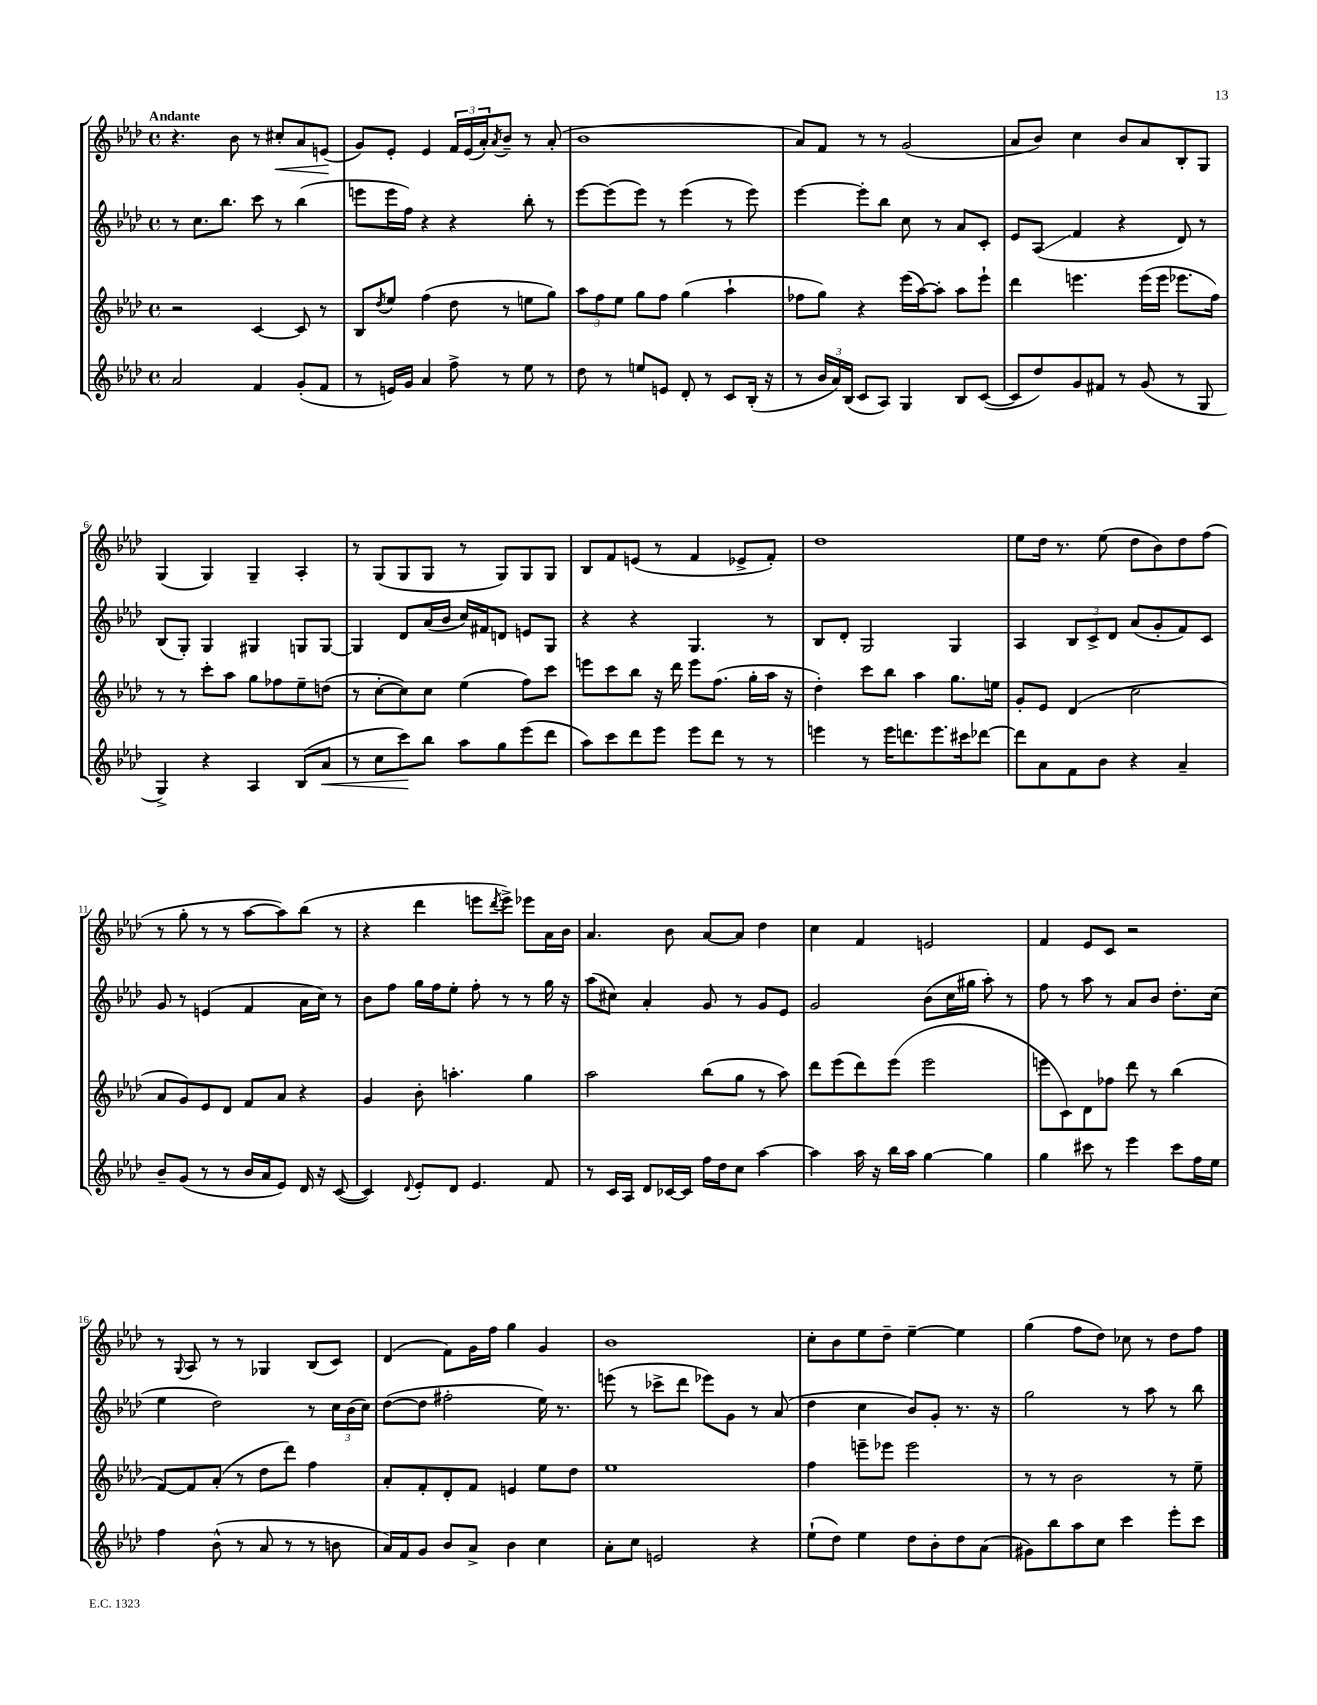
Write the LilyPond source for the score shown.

<<
\new StaffGroup <<
\new Staff = "s0" {
    \clef treble \key aes \major \defaultTimeSignature \time 4/4 \tempo "Andante"
    r4. bes'8 r8 cis''8-.\< aes'8 e'8\!( |
    g'8) ees'8-. ees'4 \tuplet 3/2 { f'16 ees'16( aes'16-.) } \acciaccatura { aes'8 } bes'8-- r8 aes'8-.( |
    bes'1 |
    aes'8) f'8 r8 r8 g'2( |
    aes'8 bes'8) c''4 bes'8 aes'8 bes8-. g8 |
    g4( g4) g4-- aes4-. |
    r8 g8( g8 g8 r8 g8) g8 g8 |
    bes8 f'8 e'8( r8 f'4 ees'8-> f'8-.) |
    des''1 |
    ees''8 des''16 r8. ees''8( des''8 bes'8) des''8 f''8( |
    r8 g''8-. r8 r8 aes''8~ aes''8) bes''8( r8 |
    r4 des'''4 e'''8 \acciaccatura { des'''8 } e'''8->) ees'''8 aes'16 bes'16 |
    aes'4. bes'8 aes'8~ aes'8 des''4 |
    c''4 f'4 e'2 |
    f'4 ees'8 c'8 r2 |
    r8 \appoggiatura { g8 } aes8 r8 r8 ges4 bes8( c'8) |
    des'4( f'8) g'16 f''16 g''4 g'4 |
    bes'1 |
    c''8-. bes'8 ees''8 des''8-- ees''4~-- ees''4 |
    g''4( f''8 des''8) ces''8 r8 des''8 f''8 \bar "|." |
}
\new Staff = "s1" {
    \clef treble \key aes \major \defaultTimeSignature \time 4/4
    r8 c''8. bes''8. c'''8 r8 bes''4( |
    e'''8 e'''16 f''16) r4 r4 bes''8-. r8 |
    ees'''8~ ees'''8( ees'''8) r8 ees'''4( r8 ees'''8) |
    ees'''4~ ees'''8-. bes''8 c''8 r8 aes'8 c'8-. |
    ees'8 aes8\glissando( f'4 r4 des'8) r8 |
    bes8( g8-.) g4 gis4 g8 g8~ |
    g4 des'8 aes'16( bes'16 c''16) fis'16 d'8 e'8 g8 |
    r4 r4 g4. r8 |
    bes8 des'8-. g2 g4 |
    aes4 \tuplet 3/2 { bes8 c'8-> des'8 } aes'8( g'8-. f'8) c'8 |
    g'8 r8 e'4( f'4 aes'16 c''16) r8 |
    bes'8 f''8 g''16 f''16 ees''8-. f''8-. r8 r8 g''16 r16 |
    aes''8( cis''8) aes'4-. g'8 r8 g'8 ees'8 |
    g'2 bes'8( c''16 gis''16 aes''8-.) r8 |
    f''8 r8 aes''8 r8 aes'8 bes'8 des''8.-. c''16( |
    ees''4 des''2) r8 \tuplet 3/2 { c''16 bes'16( c''16) } |
    des''8~( des''8 fis''2-. ees''16) r8. |
    e'''8( r8 ces'''8-> des'''8 ees'''8) g'8 r8 aes'8( |
    des''4 c''4 bes'8) g'8-. r8. r16 |
    g''2 r8 aes''8 r8 bes''8 \bar "|." |
}
\new Staff = "s2" {
    \clef treble \key aes \major \defaultTimeSignature \time 4/4
    r2 c'4~ c'8 r8 |
    bes8 \acciaccatura { des''8 } ees''8 f''4( des''8 r8 e''8 g''8) |
    \tuplet 3/2 { aes''8 f''8 ees''8 } g''8 f''8 g''4( aes''4-! |
    fes''8 g''8) r4 ees'''16( aes''16~) aes''8-. aes''8 ees'''8-! |
    des'''4 e'''4. e'''16( e'''16 ees'''8. f''16) |
    r8 r8 c'''8-. aes''8 g''8 fes''8 ees''8-- d''8( |
    r8 c''8~-. c''8) c''8 ees''4( f''8) c'''8 |
    e'''8 c'''8 bes''8 r16 des'''16 e'''8 f''8.( g''16-. aes''16 r16 |
    des''4-.) c'''8 bes''8 aes''4 g''8. e''16 |
    g'8-. ees'8 des'4( c''2 |
    aes'8 g'8) ees'8 des'8 f'8 aes'8 r4 |
    g'4 bes'8-. a''4.-. g''4 |
    aes''2 bes''8( g''8 r8 aes''8) |
    des'''8 ees'''8( des'''8) ees'''8( ees'''2 |
    e'''8 c'8) des'8 fes''8 des'''8 r8 bes''4( |
    f'8~) f'8 aes'8-.( r8 des''8 des'''8) f''4 |
    aes'8-. f'8-. des'8-. f'8 e'4 ees''8 des''8 |
    ees''1 |
    f''4 e'''8-- ees'''8 ees'''2 |
    r8 r8 bes'2 r8 ees''8-- \bar "|." |
}
\new Staff = "s3" {
    \clef treble \key aes \major \defaultTimeSignature \time 4/4
    aes'2 f'4 g'8-.( f'8 |
    r8 e'16) g'16 aes'4 f''8-> r8 ees''8 r8 |
    des''8 r8 e''8 e'8 des'8-. r8 c'8 bes16-.( r16 |
    r8 \tuplet 3/2 { bes'16 aes'16) bes16( } c'8 aes8) g4 bes8 c'8~( |
    c'8 des''8) g'8 fis'8 r8 g'8( r8 g8 |
    g4->) r4 aes4 bes8( aes'8\< |
    r8 c''8 c'''8\!) bes''8 aes''8 g''8 ees'''8( des'''8 |
    aes''8) c'''8 des'''8 ees'''8 ees'''8 des'''8 r8 r8 |
    e'''4 r8 e'''16 d'''8. e'''8. cis'''16 des'''8~ |
    des'''8 aes'8 f'8 bes'8 r4 aes'4-- |
    bes'8-- g'8( r8 r8 bes'16 aes'16 ees'8) des'16 r16 c'8~( |
    c'4) \appoggiatura { des'8 } ees'8-. des'8 ees'4. f'8 |
    r8 c'16 aes16 des'8 ces'16~ ces'16 f''16 des''16 c''8 aes''4~ |
    aes''4 aes''16 r16 bes''16 aes''16 g''4~ g''4 |
    g''4 cis'''8 r8 ees'''4 cis'''8 f''16 ees''16 |
    f''4 bes'8-^( r8 aes'8 r8 r8 b'8 |
    aes'16) f'16 g'8 bes'8 aes'8-> bes'4 c''4 |
    aes'8-. c''8 e'2 r4 |
    ees''8-!( des''8) ees''4 des''8 bes'8-. des''8 aes'8( |
    gis'8) bes''8 aes''8 c''8 c'''4 ees'''8-. c'''8 \bar "|." |
}
>>
>>
